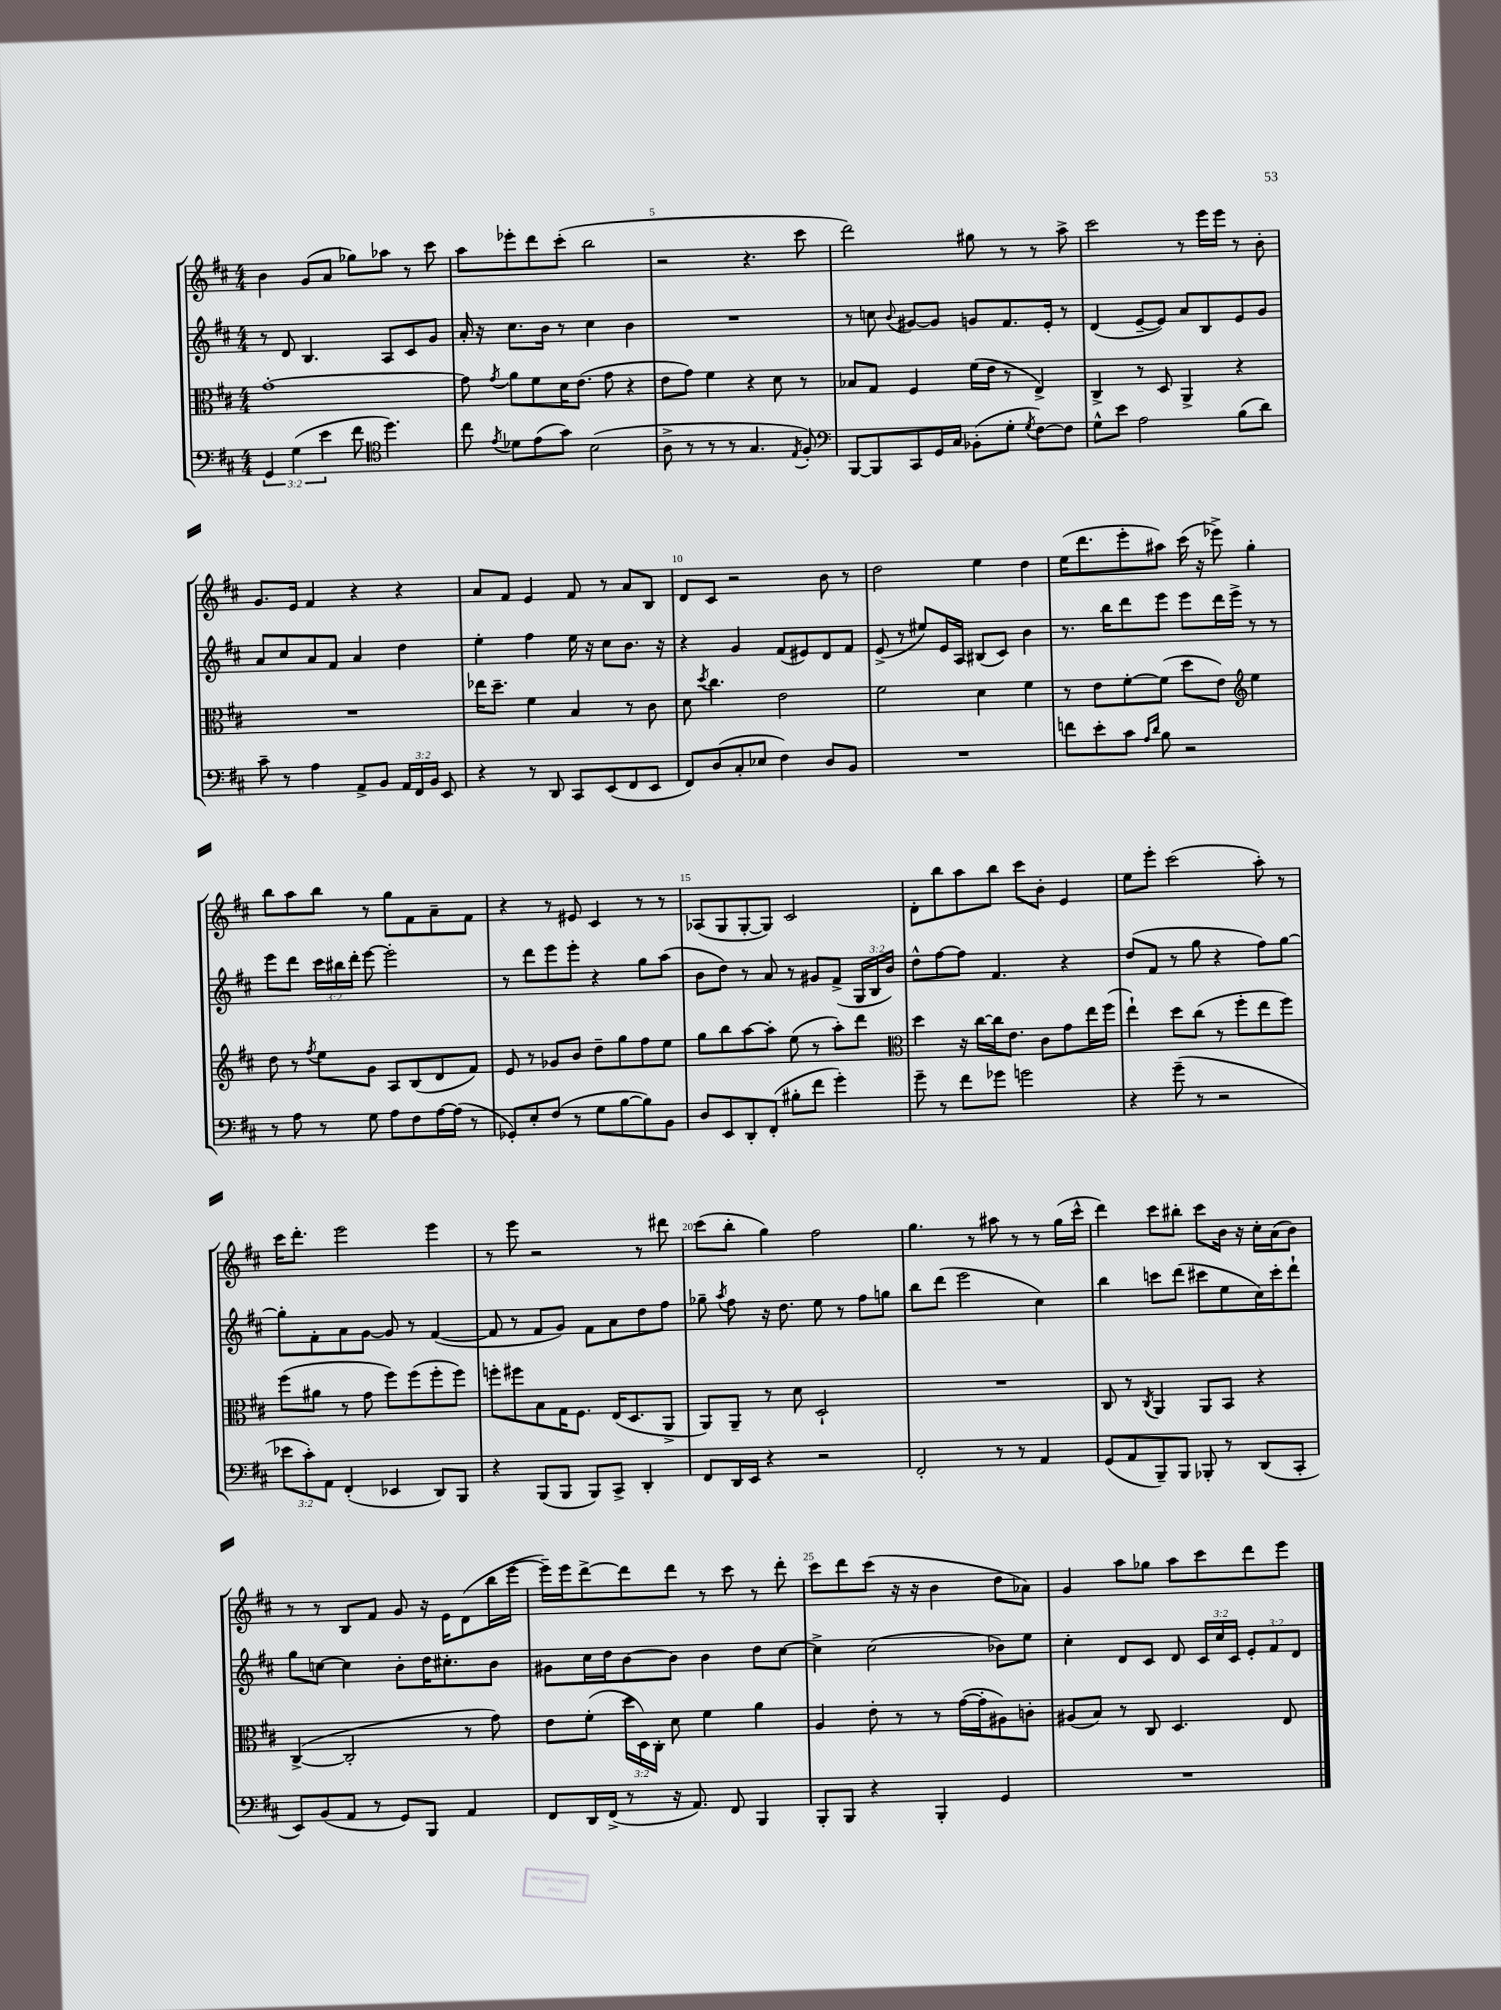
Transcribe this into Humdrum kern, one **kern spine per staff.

**kern	**kern	**kern	**kern
*staff4	*staff3	*staff2	*staff1
*clefF4	*clefC3	*clefG2	*clefG2
*k[f#c#]	*k[f#c#]	*k[f#c#]	*k[f#c#]
*M4/4	*M4/4	*M4/4	*M4/4
6GG	[1g'	8r	4b
.	.	8d	.
(6G	.	.	.
.	.	4.B	(8g
6e	.	.	.
.	.	.	8a
8f#	.	.	8gg-)
*clefC4	*	*	*
4.dd)	.	8A	8aa-
.	.	8c#	8r
.	.	8g	8ccc#
=	=	=	=
8cc#	8g]	16a'	8aa
.	.	16r	.
8qe	8qg	.	.
8d-	8a	8.cc#	8eee-'
(8e	8f#	.	8ddd
.	.	16b	.
8g)	16d	8r	(8ccc#'
.	(8.e	.	.
(2B	.	4cc#	2bb
.	8g	.	.
.	4r	4b	.
=	=	=	=
8A^	8e	1r	2r
8r	8g)	.	.
8r	4f#	.	.
8r	.	.	.
4.G	4r	.	4.r
.	8d	.	.
8qE	.	.	.
8F#')	8r	.	8ccc#
=	=	=	=
*clefF4	*	*	*
[8BBB	8B-	8r	2ddd)
8BBB]	8G	8cc	.
.	.	8qqb	.
8CC#	4F#	[8g#	.
16GG	.	8g#]	.
16C#	.	.	.
(8BB-'	(16f#	8g	8gg#
.	16e	.	.
8G'	8r	8.f#	8r
8qG	.	.	.
[8F#)	4E^)	.	8r
.	.	16e'	.
8F#]	.	8r	8aa^
=	=	=	=
8G^^	4C#^	(4d	2ccc#
8e	.	.	.
2A	8r	[8e~	.
.	8D	8e])	.
.	4AA^	8a	8r
.	.	8B	16eee
.	.	.	16eee
(8B	4r	8e	8r
8d)	.	8g	8b'
=	=	=	=
8c#~	1r	8a	8.g
8r	.	8cc#	.
.	.	.	16e
4A	.	8a	4f#
.	.	8f#	.
8AA^	.	4a	4r
8BB	.	.	.
24AA	.	4dd	4r
24FF#	.	.	.
24BB	.	.	.
8EE	.	.	.
=	=	=	=
4r	16ee-	4ee'	8a
.	8.dd~	.	.
.	.	.	8f#
8r	4f#	4ff#	4e
8DD	.	.	.
8CC#	4B	16ee	8f#
.	.	16r	.
(8EE	.	8cc#	8r
8FF#	8r	8.b	8a
8EE	8c#	.	8B
.	.	16r	.
=	=	=	=
8FF#)	8d	4r	8d
.	8qdd	.	.
(8D	4.cc#	.	8c#
8C#'	.	4g	2r
8E-	.	.	.
4F#)	2e	(8f#	.
.	.	8e#)	.
8D	.	8d	8b
8BB	.	8f#	8r
=	=	=	=
1r	2f#	(8e^	2dd
.	.	8r	.
.	.	8ee#)	.
.	.	16e	.
.	.	16A	.
.	4d	(8B#	4ee
.	.	8c#)	.
.	4f#	4b	4dd
=	=	=	=
8f	8r	8.r	(16ee
.	.	.	8.ddd
8e'	8e	.	.
.	.	16bb	.
8c#	[8f#'	8ddd	8eee'
16qqA	.	.	.
16qqd	.	.	.
8B	(8f#]	8eee	8aa#)
2r	8dd	8eee	(16ccc#
.	.	.	16r
.	8e)	16ddd	8eee-^)
.	.	16eee^	.
*	*clefG2	*	*
.	4ee	8r	4gg'
.	.	8r	.
=	=	=	=
8r	8dd	8eee	8bb
8A	8r	8ddd	8aa
.	8qff#	.	.
8r	8ee	24ccc#	8bb
.	.	24bb#	.
.	.	24ddd'	.
8G	8g	[8eee	8r
8A	8A	2eee']	8gg
8F#	(8B	.	8f#
[16A	8d	.	8a~
(16A]	.	.	.
8r	8f#)	.	8f#
=	=	=	=
8GG-')	8e	8r	4r
8E'	8r	8ddd	.
(8F#	8g-	8eee	8r
8r	8b	8eee'	8e#
8G	8dd~	4r	4c#
[8B	8gg	.	.
8B])	8ff#	8gg	8r
8BB	8ee	(8aa	8r
=	=	=	=
8D	8gg	8b	(8A-
8EE	8bb	8dd)	8G
8DD'	[8aa	8r	[8G'
(8FF#'	8aa']	8a	8G])
8B#'	(8ee	8r	2c#
8f#	8r	8g#	.
4g')	8aa')	(8f#^	.
.	8ddd	24G	.
.	.	24B	.
.	.	24b)	.
=	=	=	=
*	*clefC3	*	*
8g~	4dd	8dd^^	8d'
8r	.	[8ff#	8bb
8f#	16r	8ff#]	8aa
.	[16cc#	.	.
8g-	16cc#]	4.f#	8bb
.	8.e	.	.
2g	.	.	8ccc#
.	8c#	.	8b'
.	8g	4r	4e
.	16ee	.	.
.	(16ff#	.	.
=	=	=	=
4r	4ee`)	(8dd	8ee
.	.	8f#	8eee'
(8g~	8dd	8r	(2ccc#
8r	(8cc#	8gg	.
2r	8r	4r	.
.	8ff#'	.	.
.	8ee	8ff#)	8aa')
.	8ff#)	[8gg	8r
=	=	=	=
12e-	(8ff#	8gg']	16ccc#
.	.	.	8.ddd'
12c#')	.	.	.
.	8a#	8f#'	.
12AA	.	.	.
(4FF#'	8r	8a	2eee
.	8g	[8g	.
4EE-	8ff#)	8g]	.
.	(8ff#	8r	.
8DD)	8ff#'	([4f#	4eee
8BBB	8ff#)	.	.
=	=	=	=
4r	8ff'	8f#]	8r
.	8ff#	8r	8eee
(8BBB	8B	8f#	2r
8BBB	16G	8g)	.
.	8.F#	.	.
8BBB)	.	8f#	.
8CC#^	(16E	8a	.
.	8.D	.	.
4DD'	.	8dd	8r
.	8AA^	8ff#	8ddd#
=	=	=	=
8FF#	8AA)	8gg-~	(8ccc#
.	.	8qaa	.
16DD	8AA~	8ff#	8bb'
16EE	.	.	.
4r	8r	16r	4gg)
.	.	8.dd	.
.	8d	.	.
2r	2D`	8ee	2ff#
.	.	8r	.
.	.	8ff#	.
.	.	8gg	.
=	=	=	=
2FF#'	1r	8bb	4.gg
.	.	(8ddd	.
.	.	2eee	.
.	.	.	8r
8r	.	.	8aa#
8r	.	.	8r
4AA	.	4cc#)	8r
.	.	.	(16gg
.	.	.	16ccc#^^
=	=	=	=
(8GG	8C#	4bb	4ddd)
8AA	8r	.	.
.	8qC#	.	.
8BBB~)	4AA	8ccc	8ccc#
8BBB	.	(8ddd	8bb#'
8BBB-'	8AA	8ccc#	8ccc#
8r	8BB	8ee	16b
.	.	.	16r
(8DD	4r	16cc#)	16cc#'
.	.	16ccc#'	(16a
8CC#'	.	8ddd`	8b)
=	=	=	=
8EE)	([4C#^	8gg	8r
(8BB	.	[8cc	8r
8AA	2C#']	4cc]	8B
8r	.	.	8f#
8GG)	.	8b'	8g
8BBB	.	16dd	16r
.	.	8.cc#'	16e
4AA	8r	.	(8d
.	8g)	8b	16bb
.	.	.	[16eee
=	=	=	=
8FF#	8e	8g#	16eee~])
.	.	.	16eee
16DD	(8f#'	16cc#	[8ddd^
(16FF#^	.	16dd	.
8r	24dd	[8b	8ddd]
.	24D)	.	.
.	24C#'	.	.
16r	8d	8b]	8ddd
8.AA)	.	.	.
.	4f#	4b	8r
8FF#	.	.	8ccc#
4BBB	4a	8dd	8r
.	.	[8cc#	8ddd'
=	=	=	=
8BBB'	4A	4cc#^]	8ccc#
8BBB	.	.	8ddd
4r	8e'	(2cc#	(8ccc#
.	8r	.	16r
.	.	.	16r
4BBB'	8r	.	4b
.	([16g	.	.
.	16g']	.	.
4GG	8A#)	8b-)	8dd
.	8c'	8ee	8a-)
=	=	=	=
1r	(8A#	4cc#'	4g
.	8B)	.	.
.	8r	8d	8aa
.	8C#	8c#	8gg-
.	4.D	8d	8aa
.	.	24c#	8ccc#
.	.	24cc#	.
.	.	24c#	.
.	.	12e'	8ddd
.	.	12f#	.
.	8E	.	8eee
.	.	12d	.
==	==	==	==
*-	*-	*-	*-
